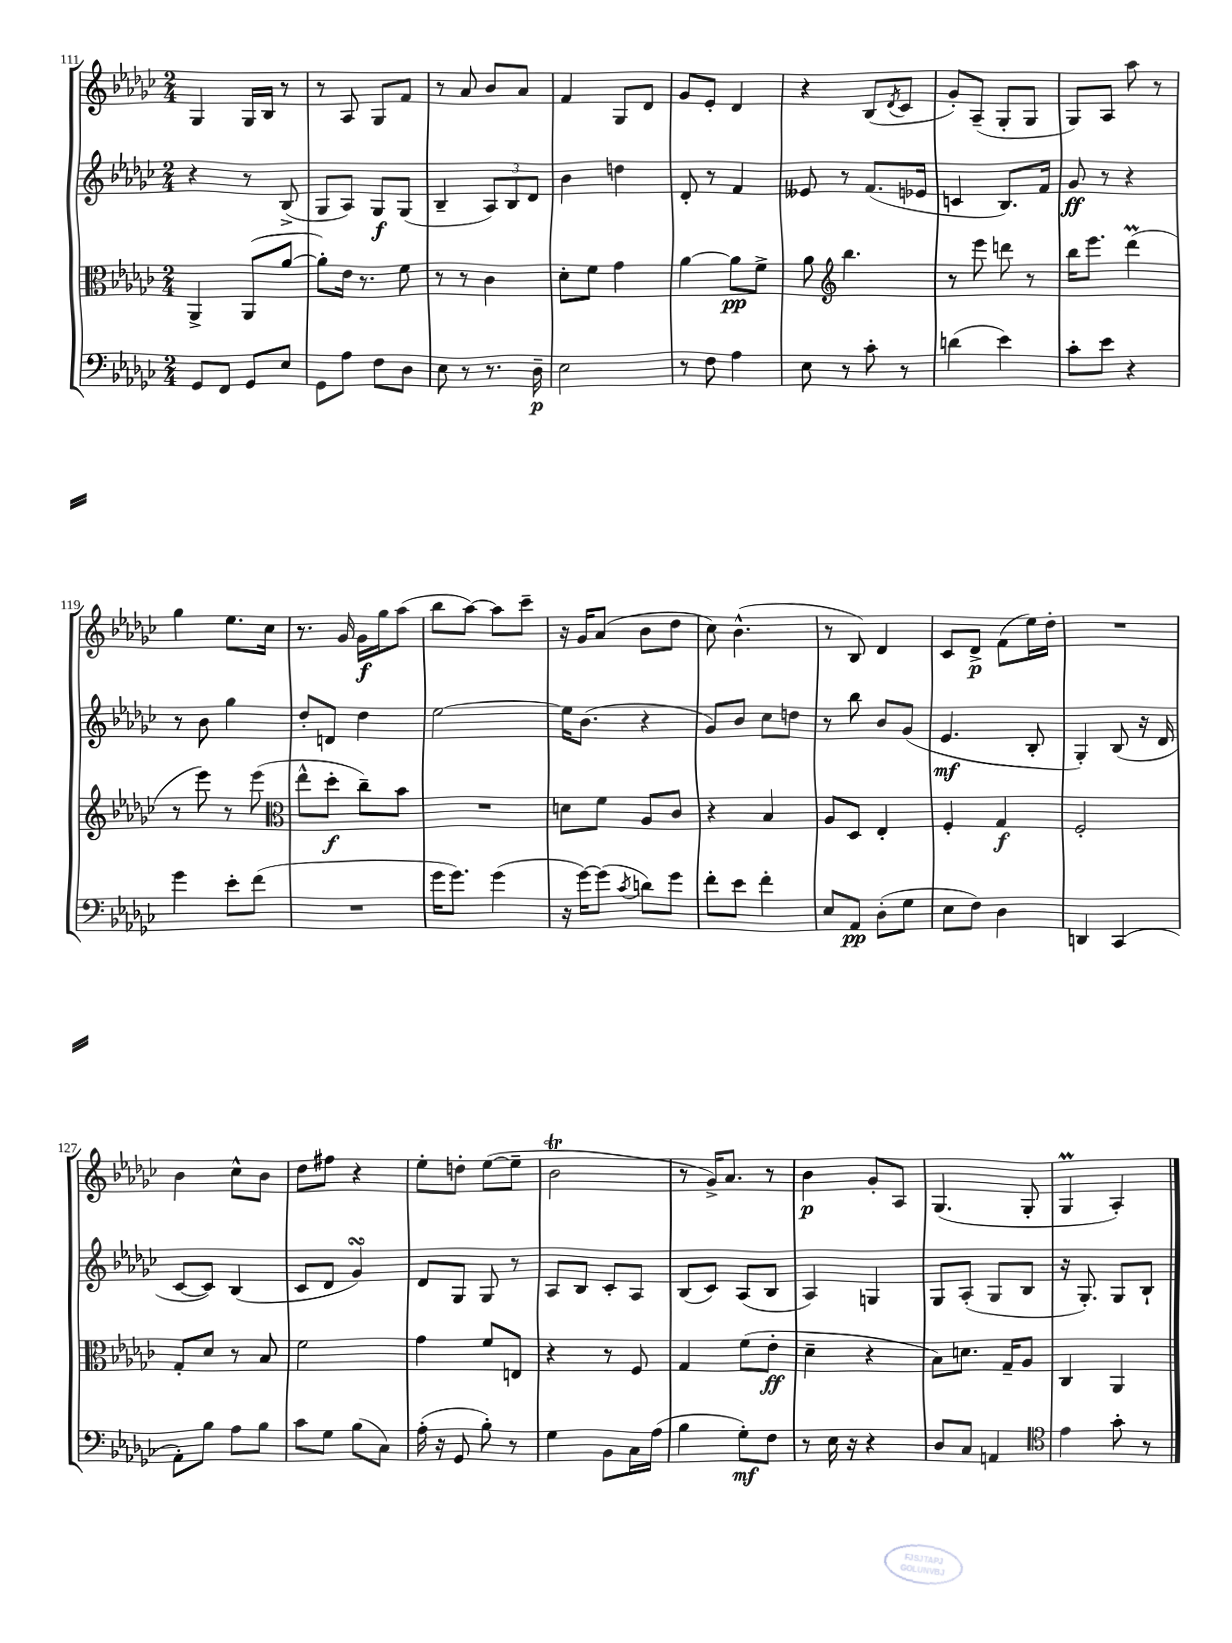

**kern	**kern	**kern	**kern
*staff4	*staff3	*staff2	*staff1
*clefF4	*clefC3	*clefG2	*clefG2
*k[b-e-a-d-g-c-]	*k[b-e-a-d-g-c-]	*k[b-e-a-d-g-c-]	*k[b-e-a-d-g-c-]
*M2/4	*M2/4	*M2/4	*M2/4
8GG-	4AA-^	4r	4G-
8FF	.	.	.
8GG-	(8AA-	8r	16G-
.	.	.	16B-
8E-	[8a-	(8B-^	8r
=	=	=	=
8GG-	8a-'])	8G-	8r
8A-	16e-	8A-)	8A-
.	8.r	.	.
8F	.	8G-	8G-
8D-	8f	(8G-	8f
=	=	=	=
8E-	8r	4B-~	8r
8r	8r	.	8a-
8.r	4c-	12A-)	8b-
.	.	12B-	.
.	.	.	8a-
.	.	12d-	.
16D-~	.	.	.
=	=	=	=
2E-	8d-'	4b-	4f
.	8f	.	.
.	4g-	4dd	8G-
.	.	.	8d-
=	=	=	=
8r	[4a-	8d-'	8g-
8F	.	8r	8e-'
4A-	8a-]	4f	4d-
.	8f^	.	.
=	=	=	=
8E-	8a-	8e--	4r
*	*clefG2	*	*
8r	4.bb-	8r	.
8c-'	.	(8.f	(8B-
.	.	.	8qd-
8r	.	.	8c-
.	.	16e-	.
=	=	=	=
(4d	8r	4c	8g-')
.	8eee-	.	(8A-~
4e-)	8ddd	8.B-)	8G-'
.	8r	.	8G-
.	.	16f	.
=	=	=	=
8c-'	16bb-	8g-	8G-)
.	8.eee-	.	.
8e-	.	8r	8A-
4r	(4ddd-	4r	8aa-
.	.	.	8r
=	=	=	=
4g-	8r	8r	4gg-
.	8eee-)	8b-	.
8e-'	8r	4gg-	8.ee-
(8f	(8eee-	.	.
.	.	.	16cc-
=	=	=	=
*	*clefC3	*	*
2r	8ee-^^	8dd-'	8.r
.	8dd-'	8d	.
.	.	.	16g-
.	8cc-~)	4dd-	16g-
.	.	.	16gg-
.	8b-	.	(8aa-
=	=	=	=
16g-	2r	[2ee-	8bb-
8.g-)	.	.	.
.	.	.	[8aa-)
(4g-	.	.	8aa-]
.	.	.	8ccc-~
=	=	=	=
16r	8d	16ee-]	16r
[16g-)	.	(8.b-	16g-
(8g-]	8f	.	(8a-
8qc-	.	.	.
8d)	8A-	4r	8b-
8g-	8c-	.	8dd-
=	=	=	=
8f'	4r	8g-)	8cc-)
8e-	.	8b-	(4.b-^^
4f'	4B-	8cc-	.
.	.	8dd	.
=	=	=	=
8E-	8A-	8r	8r
8AA-	8D-	8bb-	8B-)
(8D-'	4E-'	8b-	4d-
8G-	.	(8g-	.
=	=	=	=
8E-	4F'	4.e-	8c-
8F)	.	.	8d-^
4D-	4G-	.	(8f
.	.	8B-'	16ee-)
.	.	.	16dd-'
=	=	=	=
4DD	2F'	4G-')	2r
(4CC-	.	(8B-	.
.	.	16r	.
.	.	16d-	.
=	=	=	=
8AA-')	8G-'	[8c-	4b-
8B-	8d-	8c-])	.
8A-	8r	(4B-	8cc-^^
8B-	8B-	.	8b-
=	=	=	=
8c-	2f	8c-	8dd-
8G-	.	8d-	8ff#
(8B-	.	4g-)	4r
8C-)	.	.	.
=	=	=	=
(16A-'	4g-	8d-	8ee-'
16r	.	.	.
8GG-	.	8G-	8dd'
8B-')	8f	8G-	([8ee-
8r	8E	8r	8ee-~]
=	=	=	=
4G-	4r	8A-	2b-
.	.	8B-	.
8BB-	8r	8c-'	.
16C-	8F	8A-	.
(16A-	.	.	.
=	=	=	=
4B-	4G-	(8B-	8r
.	.	8c-)	16g-^)
.	.	.	8.a-
8G-')	(8f	(8A-	.
8F	8e-'	8B-	8r
=	=	=	=
8r	4d-~	4A-)	4b-
16E-	.	.	.
16r	.	.	.
4r	4r	4G	8g-'
.	.	.	8A-
=	=	=	=
8D-	8B-)	8G-	(4.G-
8C-	8.d	(8A-'	.
4AA	.	8G-	.
.	16G-~	.	.
.	8A-	8B-	8G-'
=	=	=	=
*clefC4	*	*	*
4e-	4C-	16r	4G-
.	.	8.G-')	.
8g-'	4AA-	8G-	4A-')
8r	.	8B-`	.
==	==	==	==
*-	*-	*-	*-
